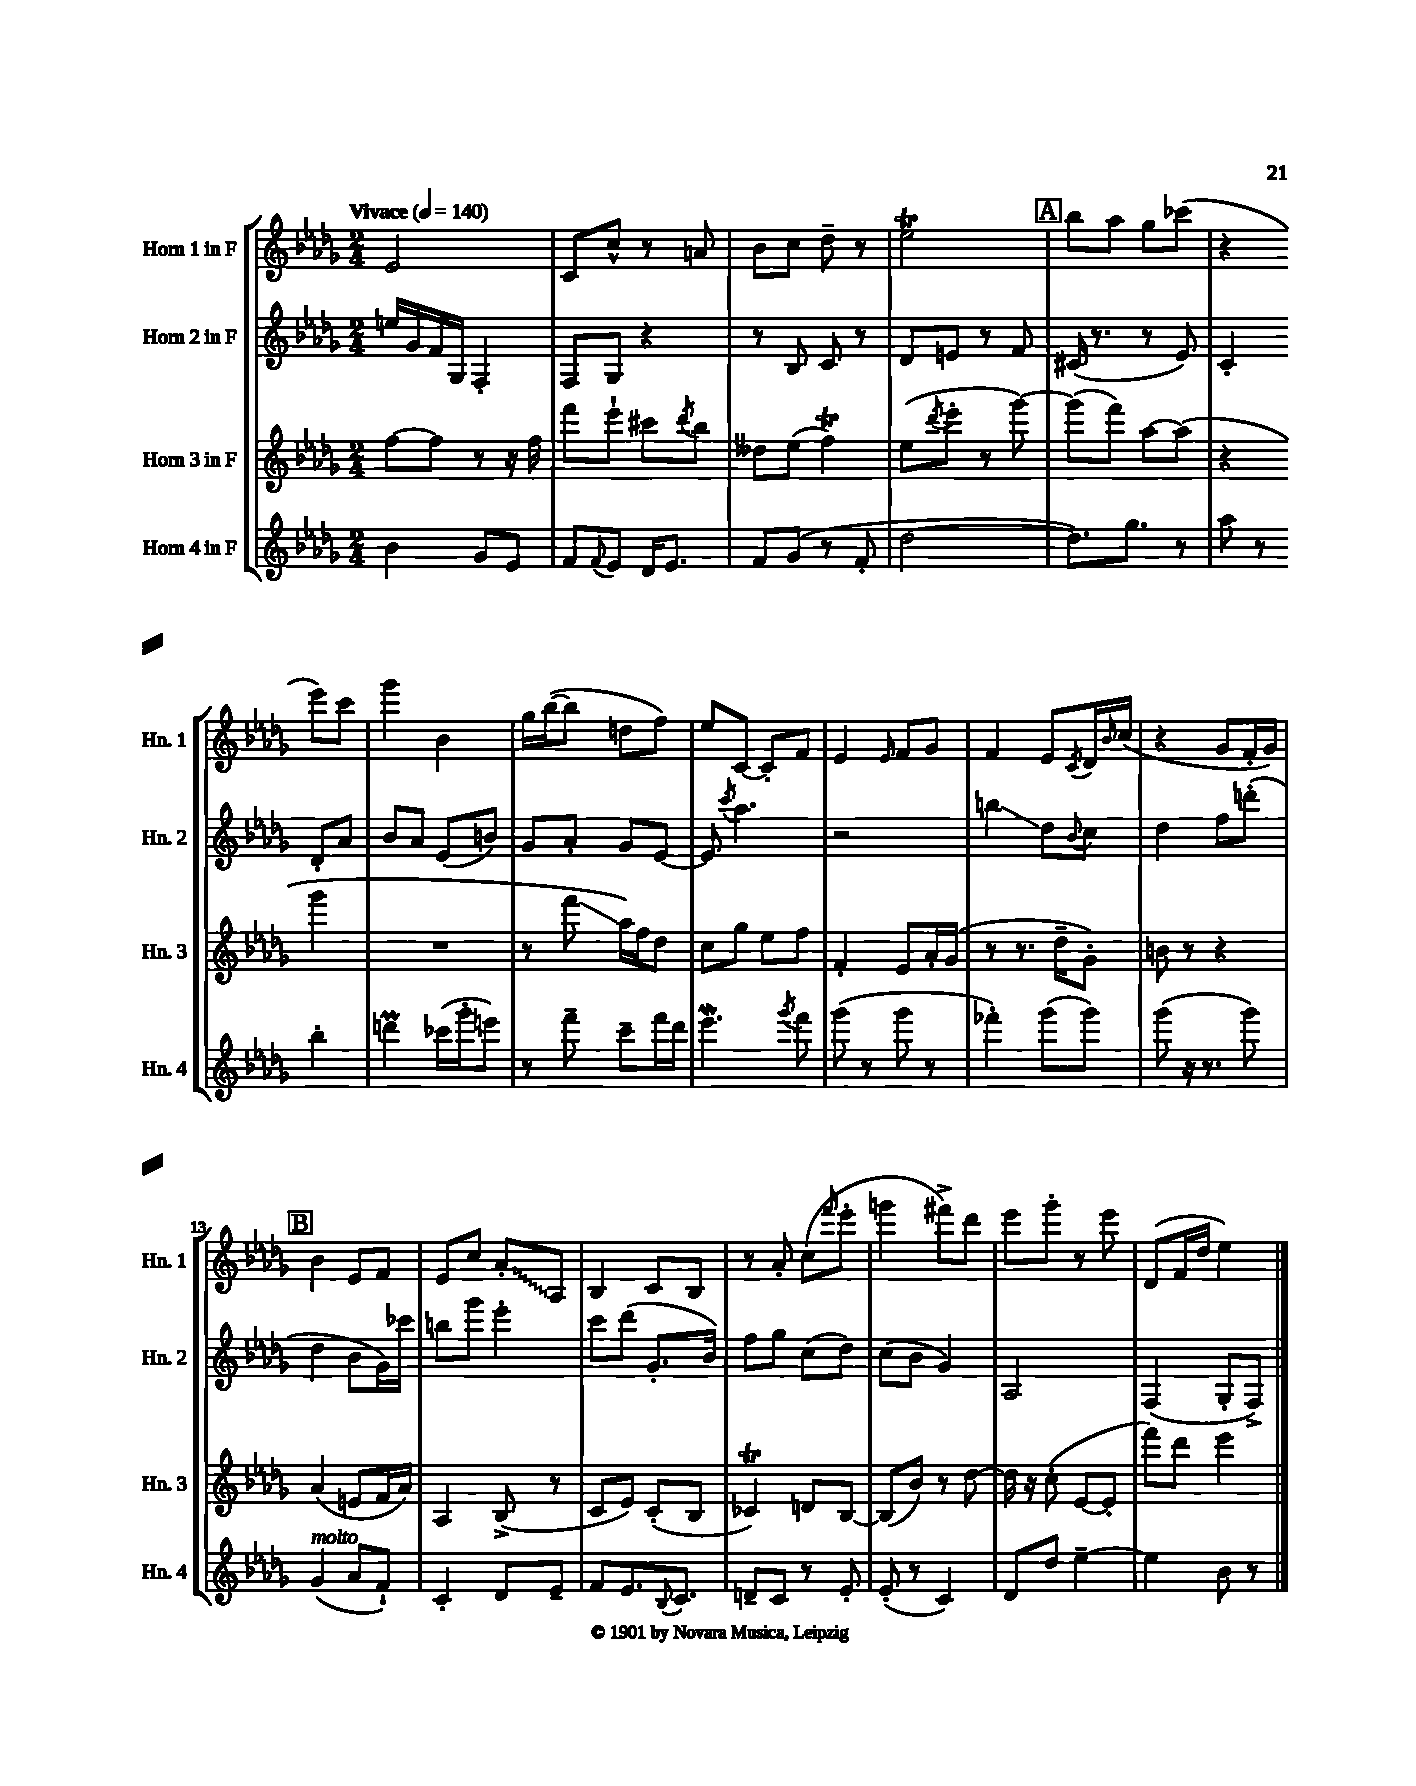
<<
\new StaffGroup <<
\new Staff = "s0" \with { instrumentName = "Horn 1 in F" shortInstrumentName = "Hn. 1" } {
    \clef treble \key des \major \numericTimeSignature \time 2/4 \tempo "Vivace" 4 = 140
    ees'2 |
    c'8 c''8-^ r8 a'8 |
    bes'8 c''8 des''8-- r8 |
    ees''2\trill |
    \mark \markup { \box "A" } bes''8 aes''8 ges''8 ces'''8( |
    r4 ees'''8) c'''8 |
    ges'''4 bes'4 |
    ges''16 bes''16~( bes''8 d''8 f''8) |
    ees''8 c'8~ c'8-. f'8 |
    ees'4 \grace { ees'16 } f'8 ges'8 |
    f'4 ees'8 \acciaccatura { c'8 } des'16 \grace { bes'16 } c''16( |
    r4 ges'8 f'16-. ges'16) |
    \mark \markup { \box "B" } bes'4 ees'8 f'8 |
    ees'8 c''8 \once \override Glissando.style = #'zigzag aes'8-.\glissando aes8 |
    bes4 c'8 bes8 |
    r8 aes'8-. c''8( \grace { f'''16 } ees'''8-. |
    g'''4 fis'''8->) des'''8 |
    ees'''8 ges'''8-. r8 ees'''8 |
    des'8( f'16 des''16 ees''4) \bar "|." |
}
\new Staff = "s1" \with { instrumentName = "Horn 2 in F" shortInstrumentName = "Hn. 2" } {
    \clef treble \key des \major \numericTimeSignature \time 2/4
    e''16 ges'16 f'16 ges16 f4-. |
    f8 ges8 r4 |
    r8 bes8 c'8 r8 |
    des'8 e'8 r8 f'8 |
    \mark \markup { \box "A" } cis'16( r8. r8 ees'8) |
    c'4-. des'8-. aes'8 |
    bes'8 aes'8 ees'8( b'8) |
    ges'8 aes'8-. ges'8 ees'8~ |
    ees'8 \acciaccatura { c'''8 } aes''4. |
    r2 |
    b''4\glissando des''8 \appoggiatura { bes'8 } c''8 |
    des''4 f''8 d'''8-.( |
    \mark \markup { \box "B" } des''4 bes'8 ges'16) ces'''16 |
    b''8 ges'''8 ees'''4-. |
    c'''8 des'''8( ges'8.-. bes'16) |
    f''8 ges''8 c''8( des''8) |
    c''8( bes'8 ges'4) |
    aes2 |
    f4( ges8-. f8->) \bar "|." |
}
\new Staff = "s2" \with { instrumentName = "Horn 3 in F" shortInstrumentName = "Hn. 3" } {
    \clef treble \key des \major \numericTimeSignature \time 2/4
    f''8~ f''8 r8 r16 f''16 |
    f'''8 ees'''8-! cis'''8 \acciaccatura { des'''8 } bes''8 |
    deses''8 ees''8( f''4\trill) |
    ees''8( \acciaccatura { des'''8 } ees'''8-. r8 ges'''8~) |
    \mark \markup { \box "A" } ges'''8( f'''8) aes''8~ aes''8( |
    r4 ges'''4 |
    R2 |
    r8 f'''8\glissando aes''16) f''16 des''8 |
    c''8 ges''8 ees''8 f''8 |
    f'4-. ees'8 aes'16-. ges'16( |
    r8 r8. des''16-- ges'8-.) |
    b'8 r8 r4 |
    \mark \markup { \box "B" } aes'4( e'8 f'16 aes'16) |
    aes4 bes8->( r8 |
    c'8 ees'8) c'8-.( bes8 |
    ces'4\trill) d'8 bes8~ |
    bes8( bes'8) r8 des''8~ |
    des''16 r16 c''8-.( ees'8~ ees'8-. |
    f'''8) des'''8 ees'''4 \bar "|." |
}
\new Staff = "s3" \with { instrumentName = "Horn 4 in F" shortInstrumentName = "Hn. 4" } {
    \clef treble \key des \major \numericTimeSignature \time 2/4
    bes'4 ges'8 ees'8 |
    f'8 \appoggiatura { f'8 } ees'8 des'16 ees'8. |
    f'8 ges'8( r8 f'8-. |
    des''2~ |
    \mark \markup { \box "A" } des''8.) ges''8. r8 |
    aes''8 r8 bes''4-. |
    d'''4\prall ces'''16( ges'''16-. e'''8) |
    r8 f'''8-- c'''8-- f'''16 des'''16 |
    ees'''4.\mordent \acciaccatura { ges'''8 } f'''8 |
    ges'''8( r8 ges'''8 r8 |
    fes'''4-.) ges'''8( ges'''8) |
    ges'''8( r16 r8. ges'''8) |
    \mark \markup { \box "B" } ges'4^\markup { \italic "molto" }( aes'8 f'8-!) |
    c'4-. des'8 ees'8-- |
    f'8 ees'8. \appoggiatura { bes8 } c'8. |
    d'8-- c'8 r8 ees'8-. |
    ees'8-.( r8 c'4) |
    des'8 des''8 ees''4~-- |
    ees''4 bes'8 r8 \bar "|." |
}
>>
>>
